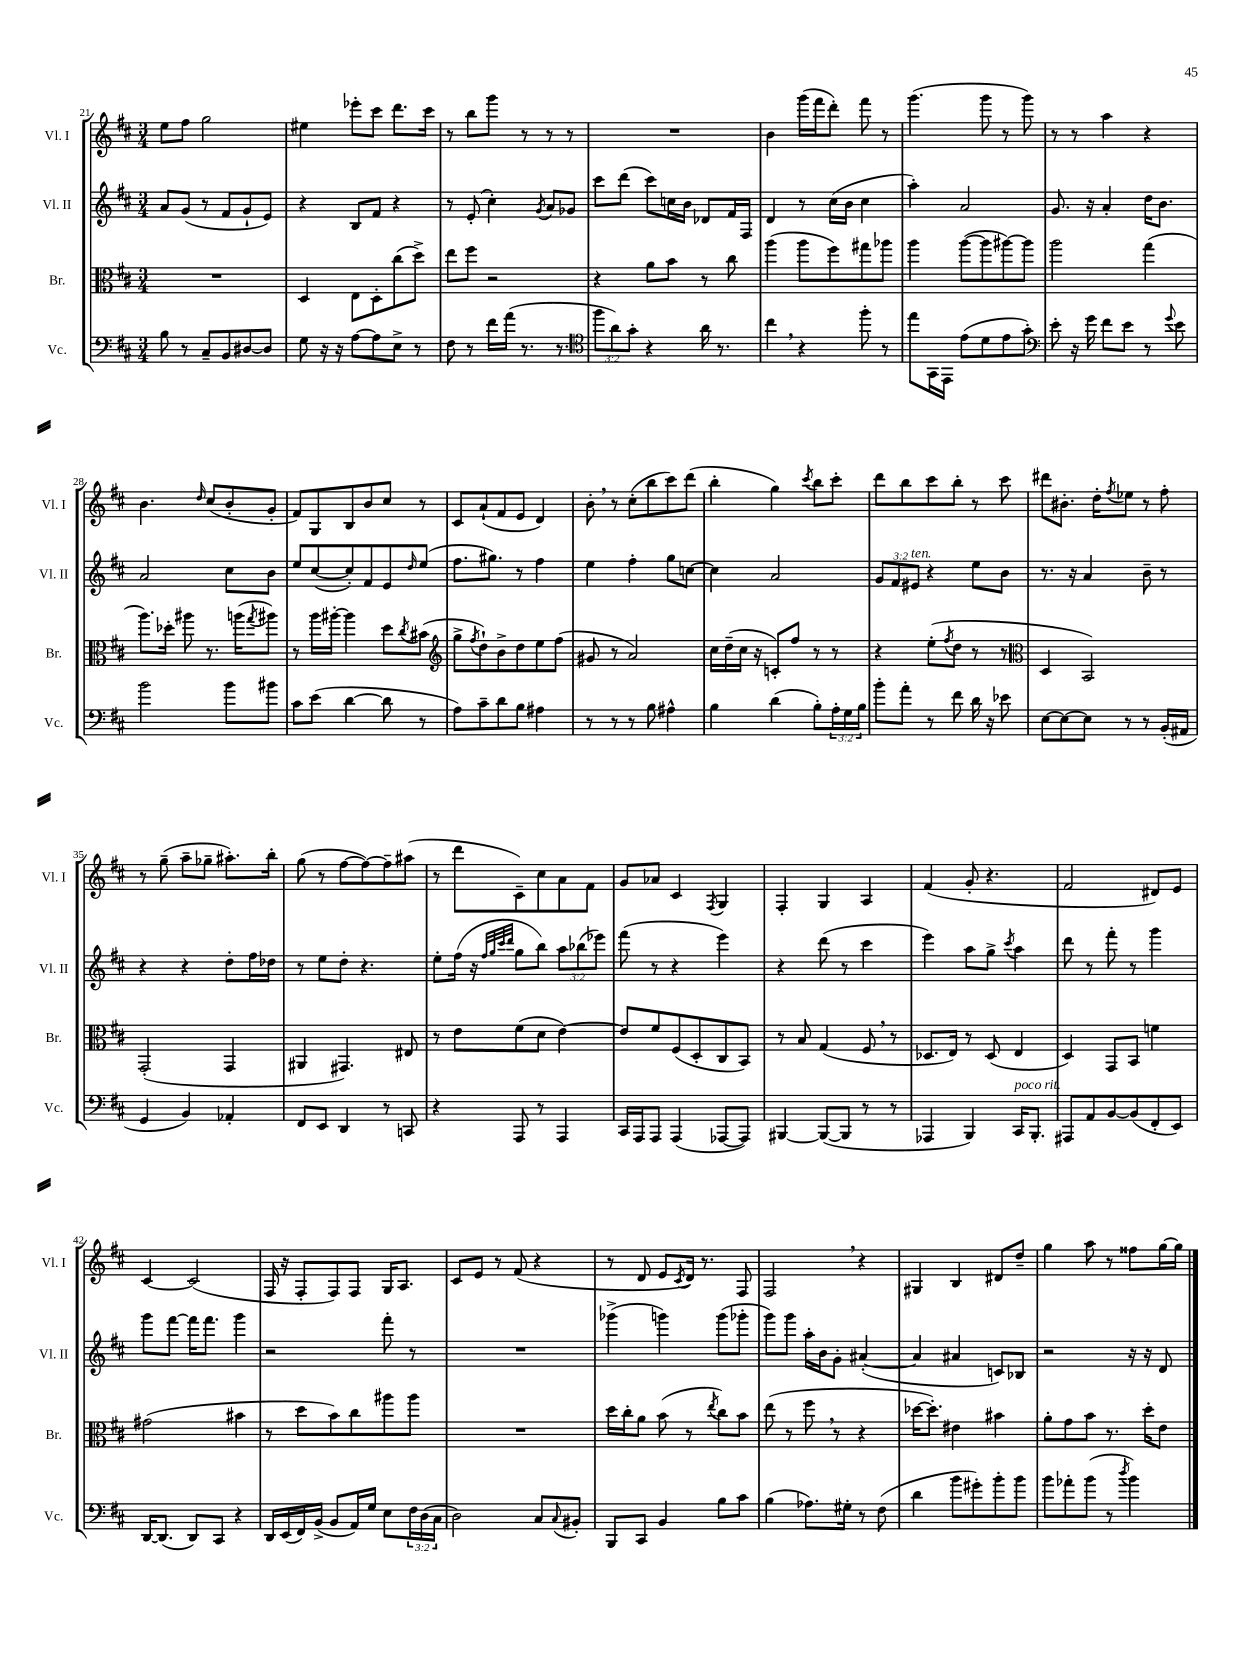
<<
\new StaffGroup <<
\new Staff = "s0" \with { instrumentName = "Vl. I" shortInstrumentName = "Vl. I" } {
    \clef treble \key d \major \numericTimeSignature \time 3/4
    e''8 fis''8 g''2 |
    eis''4 ees'''8-. cis'''8 d'''8. cis'''16 |
    r8 b''8 g'''8 r8 r8 r8 |
    R2. |
    b'4 g'''16( fis'''16 d'''8-.) fis'''8 r8 |
    g'''4.( g'''8 r8 g'''8) |
    r8 r8 a''4 r4 |
    b'4. \grace { d''16 } cis''8( b'8-. g'8-. |
    fis'8) g8 b8 b'8 cis''8 r8 |
    cis'8 a'8-!( fis'8 e'8 d'4) |
    b'8-. \breathe r8 cis''8-.( b''8 cis'''8) d'''8( |
    b''4-. g''4) \acciaccatura { cis'''8 } b''8 cis'''8-. |
    d'''8 b''8 cis'''8 b''8-. r8 cis'''8 |
    dis'''8 bis'8.-. d''16-. \acciaccatura { fis''8 } ees''8 r8 fis''8-. |
    r8 g''8--( a''8-- ges''8-- ais''8.-.) b''16-. |
    g''8( r8 fis''8~ fis''8~) fis''8-- ais''8( |
    r8 d'''8 cis'8--) cis''8 a'8 fis'8 |
    g'8 aes'8 cis'4 \acciaccatura { fis8 } g4 |
    fis4-. g4 a4 |
    fis'4( g'8-. r4. |
    fis'2 dis'8) e'8 |
    cis'4~ cis'2( |
    fis16 r16 fis8-. fis8) fis8 g16 a8. |
    cis'8 e'8 r8 fis'8( r4 |
    r8 d'8 e'8 \acciaccatura { cis'8 } d'16) r8. fis8 |
    fis2 \breathe r4 |
    gis4 b4 dis'8 d''8-- |
    g''4 a''8 r8 fisis''8 g''16~ g''16 \bar "|." |
}
\new Staff = "s1" \with { instrumentName = "Vl. II" shortInstrumentName = "Vl. II" } {
    \clef treble \key d \major \numericTimeSignature \time 3/4 \override Staff.TupletNumber.text = #tuplet-number::calc-fraction-text
    a'8 g'8( r8 fis'8 g'8-! e'8) |
    r4 b8 fis'8 r4 |
    r8 e'8-.( cis''4-.) \acciaccatura { g'8 } a'8 ges'8 |
    cis'''8 d'''8( cis'''8) c''16 b'16 des'8 fis'16 fis16 |
    d'4 r8 cis''16( b'16 cis''4 |
    a''4-.) a'2 |
    g'8. r16 a'4-. d''16 b'8. |
    a'2 cis''8 b'8 |
    e''8 cis''8~( cis''8-.) fis'8 e'8 \grace { d''16 } e''8( |
    fis''8. gis''8.) r8 fis''4 |
    e''4 fis''4-. g''8 c''8~ |
    c''4 a'2 |
    \tuplet 3/2 { g'8 fis'8 eis'8^\markup { \italic "ten." } } r4 e''8 b'8 |
    r8. r16 a'4 b'8-- r8 |
    r4 r4 d''8-. fis''16 des''16 |
    r8 e''8 d''8-. r4. |
    e''8-. fis''16( r16 \grace { fis''32 g''32 cis'''32 d'''32 } g''8 b''8) \tuplet 3/2 { a''8 bes''8( ees'''8) } |
    fis'''8( r8 r4 e'''4) |
    r4 d'''8( r8 cis'''4 |
    e'''4) a''8 g''8-> \acciaccatura { cis'''8 } a''4 |
    d'''8 r8 fis'''8-. r8 g'''4 |
    g'''8 fis'''8~ fis'''16 fis'''8. g'''4 |
    r2 fis'''8-. r8 |
    R2. |
    ges'''4->( g'''4) g'''8( ges'''8-. |
    g'''8) g'''8 a''16-. b'16 g'8-. ais'4~-.( |
    ais'4 ais'4 c'8) bes8 |
    r2 r16 r16 d'8 \bar "|." |
}
\new Staff = "s2" \with { instrumentName = "Br." shortInstrumentName = "Br." } {
    \clef alto \key d \major \numericTimeSignature \time 3/4
    R2. |
    d4 e8 d8-. cis''8( d''8->) |
    e''8 fis''8 r2 |
    r4 a'8 b'8 r8 cis''8 |
    a''4( a''8 fis''8) gis''8 aes''8 |
    a''4 a''8~( a''8 ais''8~) ais''8 |
    a''2 g''4( |
    a''8.) des''16-. ais''8 r8. a''16( \acciaccatura { g''8 } ais''8) |
    r8 a''16 ais''16~-. ais''4 d''8 \acciaccatura { cis''8 } bis'8( |
    \clef treble g''8-> \acciaccatura { fis''8 } d''8-!) b'8-> d''8 e''8 fis''8( |
    gis'8 r8 a'2) |
    cis''16 d''16--( cis''16 r16 c'8-.) fis''8 r8 r8 |
    r4 e''8-.( \acciaccatura { fis''8 } d''8 r8 r8 |
    \clef alto d4 b,2) |
    g,2-.( g,4 |
    ais,4 gis,4.) eis8 |
    r8 e'8 fis'8( d'8 e'4~) |
    e'8 fis'8 fis8( d8-. cis8 b,8) |
    r8 b8 g4( fis8 \breathe r8 |
    des8. e16) r8 des8( e4 |
    d4) g,8 b,8 f'4 |
    gis'2( bis'4 |
    r8 d''8 b'8) cis''8 ais''8 ais''8 |
    R2. |
    d''16 cis''16-. a'8 b'8( r8 \acciaccatura { e''8 } cis''8) b'8 |
    e''8( r8 fis''8 \breathe r8 r4 |
    des''16~ des''8.-.) eis'4 bis'4 |
    a'8-. g'8 b'8 r8. d''16-. e'8 \bar "|." |
}
\new Staff = "s3" \with { instrumentName = "Vc." shortInstrumentName = "Vc." } {
    \clef bass \key d \major \numericTimeSignature \time 3/4 \override Staff.TupletNumber.text = #tuplet-number::calc-fraction-text
    b8 r8 cis8-- b,8 dis8~ dis8 |
    g8 r16 r16 a8~ a8 e8-> r8 |
    fis8 r8 fis'16 a'16( r8. r8. |
    \clef tenor \tuplet 3/2 { fis''8 a'8) g'8-. } r4 a'16 r8. |
    cis''4 \breathe r4 fis''8-. r8 |
    e''8 g,16 e,16 e'8( d'8 e'8 g'8-.) |
    \clef bass e'8-. r16 g'16 fis'8 e'8 r8 \appoggiatura { g'8 } e'8 |
    b'2 b'8 bis'8 |
    cis'8 e'8( d'4~ d'8 r8 |
    a8) cis'8-- d'8 b8 ais4 |
    r8 r8 r8 b8 ais4-^ |
    b4 d'4( b8-.) \tuplet 3/2 { a16-. g16 b16 } |
    b'8-. a'8-. r8 fis'8 d'16 r16 ees'8 |
    e8~ e8~ e8 r8 r8 b,16-.( ais,16 |
    g,4 b,4) aes,4-. |
    fis,8 e,8 d,4 r8 c,8 |
    r4 a,,8 r8 a,,4 |
    cis,16 a,,16 a,,8 a,,4( aes,,8~ aes,,8) |
    bis,,4~ bis,,8~( bis,,8 r8 r8 |
    aes,,4 b,,4) cis,16^\markup { \italic "poco rit." } b,,8.-. |
    ais,,8 a,8 b,8~ b,8( fis,8-. e,8) |
    d,16~ d,8.( d,8) cis,8 r4 |
    d,16 e,16( fis,16) b,16->( b,8 a,16) g16 e8 \tuplet 3/2 { fis16 d16( cis16 } |
    d2) cis8 \appoggiatura { cis8 } bis,8-. |
    b,,8 cis,8 b,4 b8 cis'8 |
    b4( aes8.) gis16-. r8 fis8( |
    d'4 b'8 gis'8-.) b'8-. b'8 |
    b'8 aes'8-. b'8( r8 \acciaccatura { d''8 } b'4) \bar "|." |
}
>>
>>
\layout { \context { \Score currentBarNumber = #21 } }
